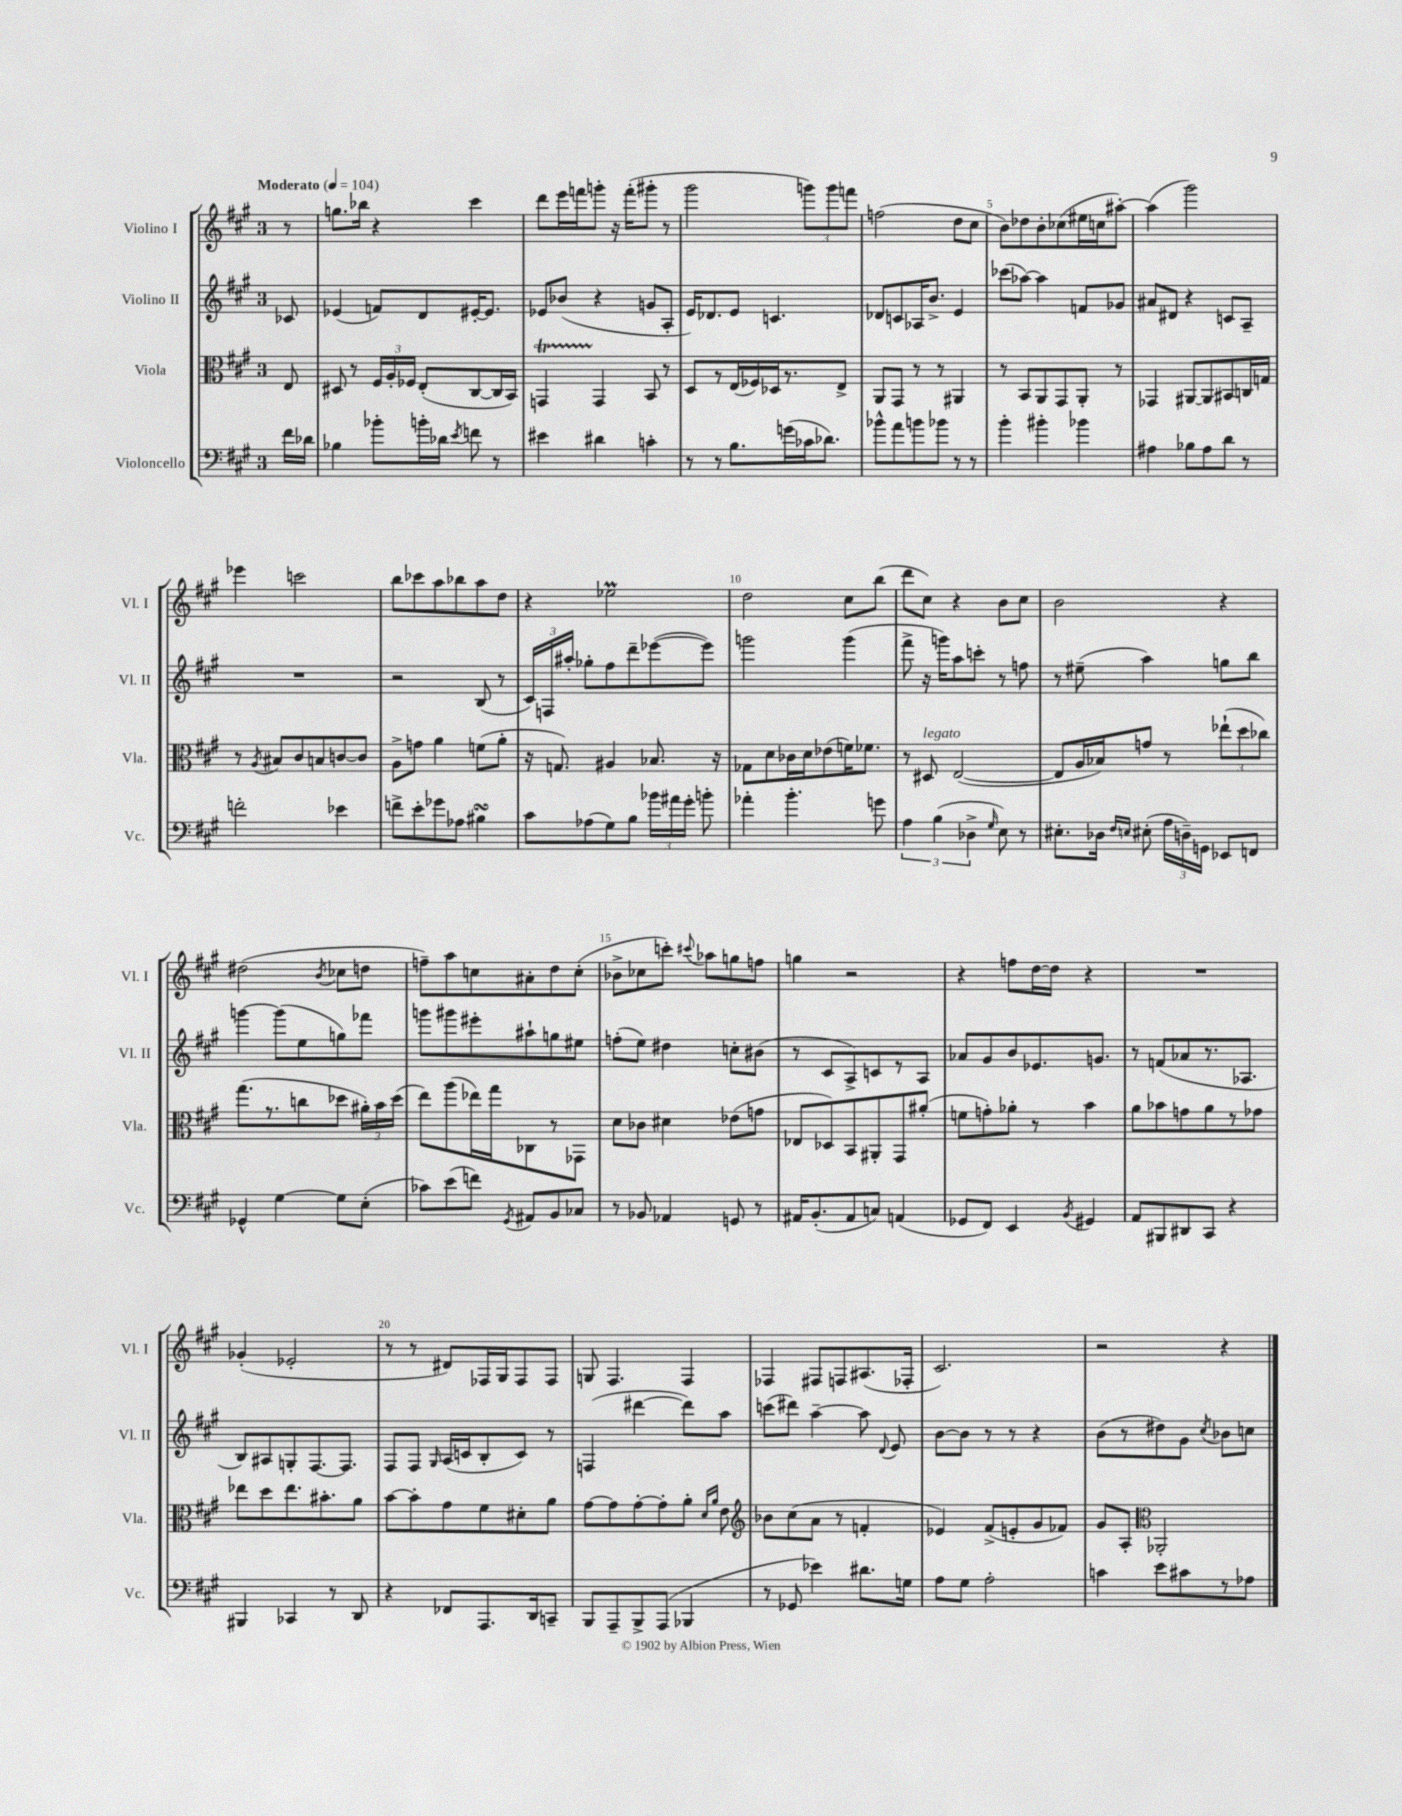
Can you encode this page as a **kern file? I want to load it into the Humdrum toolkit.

**kern	**kern	**kern	**kern
*staff4	*staff3	*staff2	*staff1
*clefF4	*clefC3	*clefG2	*clefG2
*k[f#c#g#]	*k[f#c#g#]	*k[f#c#g#]	*k[f#c#g#]
*M3/4	*M3/4	*M3/4	*M3/4
*MM104	*MM104	*MM104	*MM104
16f#\LL	8E/	8c-/	8r
16d-\JJ	.	.	.
=	=	=	=
4B-\	8D#/	(4e-/	8.gg\L
.	8r	.	.
.	.	.	16bb-\Jk
8b-'\L	24F#/LL	8f/L)	4r
.	24A'/	.	.
.	24F-/JJ	.	.
16b'\L	(8E'/L	8d/	.
16d-\JJ	.	.	.
8qe/	.	.	.
8f\	[8C#/	[16e#'/K	4ccc#\
.	.	8.e#/]J	.
8r	16C#/]L	.	.
.	16BB/JJ)	.	.
=	=	=	=
4e#\	4GG/	8e-/L	8ddd\L
.	.	(8b-/J	16eee\L
.	.	.	16fff\J
4d#\	4GG/	4r	8ggg'\J
.	.	.	16r
.	.	.	(16fff'\LK
4c'\	8BB/	8g/L	8ggg#'\J
.	8r	8A'/J	8r
=	=	=	=
8r	8D/L	16e/LK)	2ggg#\
.	.	8.d-/	.
8r	8r	.	.
8.B\L	(16E/L	8e/J	.
.	16F-/)	.	.
.	16D-/J	4.c/	.
(16g\L	8.r	.	.
16c-\J	.	.	12ggg\L)
8.d-\J)	.	.	.
.	.	.	12ggg\
.	8E^/J	.	.
.	.	.	12fff\J
=	=	=	=
8b-^^\L	8AA/L	8d-/L	(2ff\
8a\	8GG#/J	8c/	.
8b\	8r	16A-/K	.
.	.	8.b^/J	.
8b-\J	8r	.	.
8r	4AA#/	4e/	8dd\L
8r	.	.	8cc#\J
=	=	=	=
4b'\	8r	(8ccc-\L	8b\L)
.	8BB/L	[8aa-\J)	8dd-\
4b#'\	8AA/	4aa-\]	8b'\
.	8GG#/	.	(8cc-\
4b-\	8AA'/J	8f/L	16ee#\L
.	.	.	16cc\J
.	8r	8g-/J	[8aa#'\J)
=	=	=	=
4A#\	4GG-/	8a#/L	(4aa#\]
.	.	8d#/J	.
8B-\L	[8AA#/L	4r	2ggg#\)
8A#\	8AA#/]	.	.
8d\J	8BB#/	8c/L	.
8r	16C/L	8A~/J	.
.	16G/JJ	.	.
=	=	=	=
2f'\	8r	2.r	4eee-\
.	8qA/	.	.
.	8B#/L	.	.
.	8c#/	.	2ccc\
.	8B/	.	.
4e-\	[8c/	.	.
.	8c/]J	.	.
=	=	=	=
8f^\L	8A^\L	2r	8bb\L
8e'\	8g\J	.	8ccc-\
8g-\	4a\	.	8aa\
8A-\J	.	.	8bb-\
4B#\	(8f\L	(8B/	8aa\
.	8a'\J	8r	8dd\J
=	=	=	=
8c#\L	16r	24c#/LL)	4r
.	.	24F/	.
.	8.G/)	.	.
.	.	24aa#'/JJ	.
(8A-\	.	8gg-'\L	.
8G#\)	4A#/	8ff#\	2ee-\
8B\J	.	8ddd~\	.
24b-\LL	8.B-/	([8eee-\	.
24a#\	.	.	.
24g#'\JJ	.	.	.
8b'\	.	8eee-\]J)	.
.	16r	.	.
=	=	=	=
4a-'\	8G-\L	2ggg\	2dd\
.	8d\	.	.
4.b'\	16c-\L	.	.
.	16d\J	.	.
.	(8e-\	.	.
.	16f\K)	(4ggg\	8cc#\L
.	8.f-\J	.	.
8g\	.	.	(8bb\J
=	=	=	=
6A\	8r	8fff#^\	8ddd\L
.	8D#/	16r	8cc#\J)
(6B\	.	.	.
.	.	16ggg\LK)	.
.	([2E/	8aa\	4r
6D-^\	.	.	.
.	.	8ccc'\J	.
16qqG#/	.	.	.
8E\)	.	8r	8b\L
8r	.	8ff\	8cc#\J
=	=	=	=
8.E#'\L	8E/]L	8r	2b\
.	16A/L	(8ee#~\	.
16D-\Jk	16B-/J)	.	.
16qqF#/LL	.	.	.
16qqE/JJ	.	.	.
(8E#'\	8g/J	4aa\)	.
24A\LL	8r	.	.
24D~\)	.	.	.
24GG\JJ	.	.	.
8EE-/L	(12ee-`\L	8gg\L	4r
.	12dd\	.	.
8FF/J	.	8bb\J	.
.	12cc-\J)	.	.
=	=	=	=
4GG-^^/	(8.gg#\L	[4ggg\	(2dd#\
.	8.r	.	.
[4G#\	.	(8ggg\]L	.
.	8cc\	8ee\	.
.	.	.	8qb/
8G#\]L	8dd-\J	8gg\)	8cc-\L
(8E'\J	24a#'\LL)	8fff-\J	8dd\J
.	24b\	.	.
.	(24dd-\JJ	.	.
=	=	=	=
8c-\L)	8ee\L)	8ggg\L	8ff~\L)
(8e\	(8aa\	8ggg#\	8aa\
8f\J)	16ee-\L)	8eee#'\	8cc\
.	16gg#\J	.	.
8qGG#/	.	.	.
8AA#/L	8C-\	8aa#`\	8a#'\
8BB/	8r	8gg\	8dd\
8C-/J	8GG-\J	8ee#\J	(8cc'\J
=	=	=	=
8r	8d\L	(8ff'\L	8b-^\L
8BB-/	8c-\J	8ee\J)	8cc-\
4AA-/	4d#\	4dd#\	8ccc'\J)
.	.	.	8qqccc#/
.	.	.	8aa-\L
8GG/	(8e-\L	8cc'\L	8gg\
8r	8g\J	(8b#\J	8ff\J
=	=	=	=
16AA#/LK	8E-/L	8r	4gg\
(8.BB'/	.	.	.
.	8D-/)	8c#/L	.
8AA#/	8BB/	8A^/)	2r
8C/J)	8AA#'/	8c/	.
(4AA/	8GG#/	8r	.
.	(8a#'/J	8A/J	.
=	=	=	=
8GG-/L	8f\L	8a-/L	4r
8FF#/J)	8g'\)	8g#/	.
4EE/	8a-'\J	8b/	8ff\L
.	8r	8.e-/	[16dd\L
.	.	.	16dd\]JJ
8qBB/	.	.	.
4GG#/	4b\	.	4r
.	.	8.g/J	.
=	=	=	=
8AA/L	8a\L	8r	2.r
8BBB#/	8b-\	(8f/L	.
8DD#/	8g\	8a-/	.
8CC#/J	8a\	8.r	.
4r	8r	.	.
.	.	8.A-/J	.
.	8g-\J	.	.
=	=	=	=
4BBB#/	8ee-\L	8B/L)	(4g-'/
.	8dd\	8A#/	.
4CC-/	8.ee-\	8G'/	2e-'/
.	.	[8.F#/	.
.	8.b#'\	.	.
8r	.	.	.
.	.	8.F#/]J	.
8DD/	8a\J	.	.
=	=	=	=
4r	[8b\L	8F#/L	8r
.	8b'\]	8F#/J	8r
.	.	16qqG#/	.
8FF-/L	8g#\	(16A/LL	8d#/L)
.	.	16c/J	.
8.AAA/	8f#\	8B'/	16F-/L
.	.	.	16G#/J
.	8d#'\	8c/J)	8F-/
16DD/k	.	.	.
8CC~/J	8a\J	8r	8F-/J
=	=	=	=
8BBB/L	[8g#\L	(4F/	8G/
8AAA~/	8g#\]	.	4.F#/
8BBB^/	[8g#'\	[4ddd#\	.
(8AAA/J	8g#'\]	.	.
4BBB-/	8a'\J	8ddd#\]L)	4F#/
.	16qqd/LL	.	.
.	16qqa/JJ	.	.
.	8e\	8aa\J	.
=	=	=	=
*	*clefG2	*	*
8r	8b-\L	(8ccc\L	4F-/
8GG-/	(8cc#\	8ddd#\J)	.
4e-\)	8a\J	[4aa~\	8F#/L
.	8r	.	8F/
8.d#\L	4f'/	8aa\]	(8.A#/
.	.	8qqd/	.
.	.	8e/	.
16G\Jk	.	.	16F-'/Jk
=	=	=	=
8A\L	4e-/)	[8b\L	2.c#/)
8G#\J	.	8b\]J	.
2A'\	(8f#^/L	8r	.
.	8e'/	8r	.
.	8g#/	4r	.
.	8f-/J)	.	.
=	=	=	=
4c\	8g#/L	(8b\L	2r
.	8A'/J	8r	.
*	*clefC3	*	*
8e\L	2AA-'/	8dd#\)	.
8c#\	.	8g#\J	.
.	.	8qcc#/	.
8r	.	8b-\L	4r
8A-\J	.	8cc\J	.
==	==	==	==
*-	*-	*-	*-
